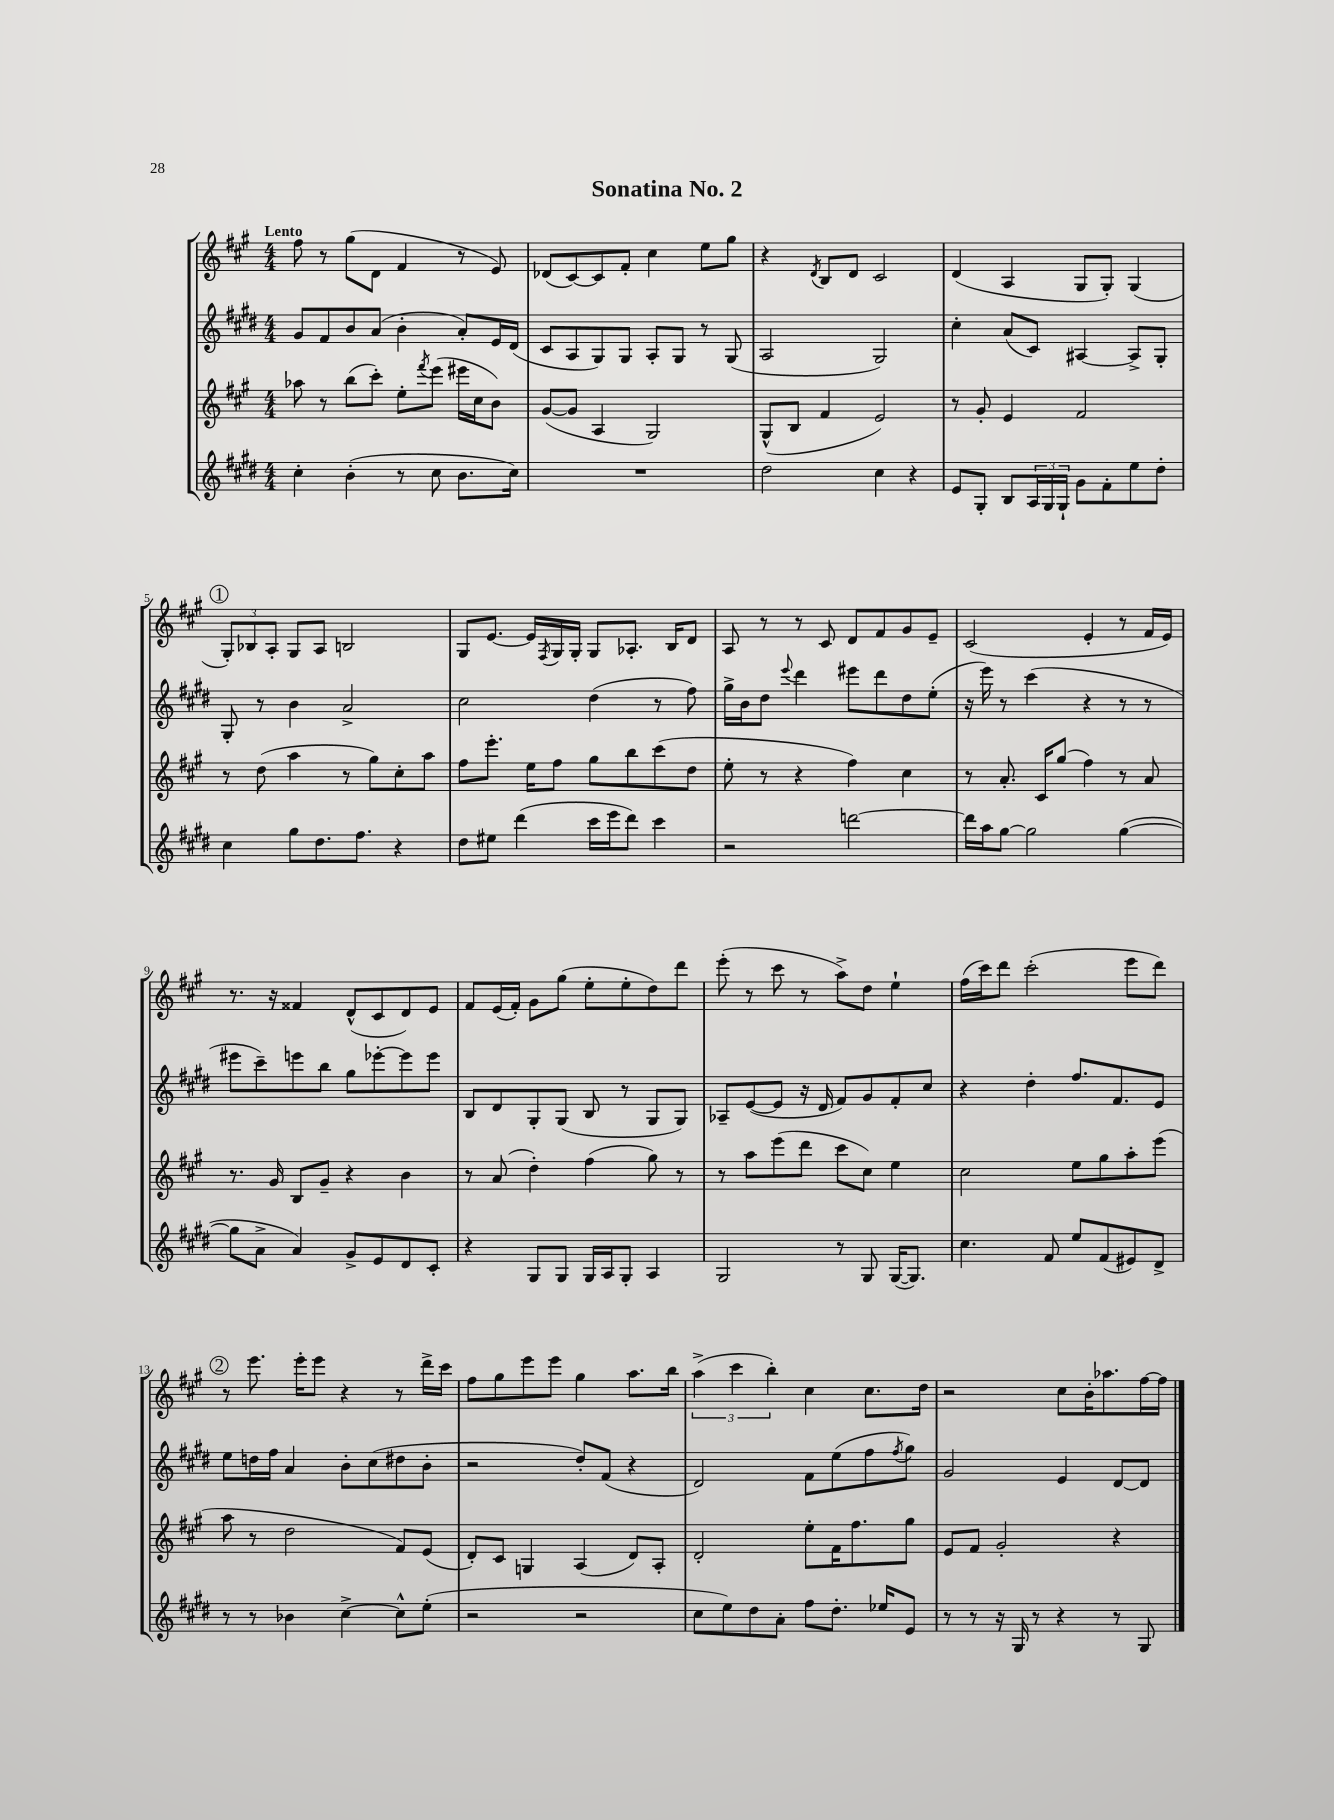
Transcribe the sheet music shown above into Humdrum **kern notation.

**kern	**kern	**kern	**kern
*staff4	*staff3	*staff2	*staff1
*clefG2	*clefG2	*clefG2	*clefG2
*k[f#c#g#d#]	*k[f#c#g#]	*k[f#c#g#d#]	*k[f#c#g#]
*M4/4	*M4/4	*M4/4	*M4/4
4cc#'	8aa-	8g#	8ff#
.	8r	8f#	8r
(4b'	(8bb	8b	(8gg#
.	8ccc#')	(8a	8d
8r	8ee'	4b'	4f#
.	8qfff#	.	.
8cc#	(8eee	.	.
8.b	16eee#	8a')	8r
.	16cc#	.	.
.	8b)	16e	8e)
16cc#)	.	(16d#	.
=	=	=	=
1r	([8g#	8c#	(8d-
.	8g#]	8A	[8c#)
.	4A	8G#)	8c#]
.	.	8G#	8f#'
.	2G#)	8A'	4cc#
.	.	8G#	.
.	.	8r	8ee
.	.	(8G#	8gg#
=	=	=	=
2dd#	(8G#^^	2A	4r
.	8B	.	.
.	.	.	8qd
.	4f#	.	8B
.	.	.	8d
4cc#	2e)	2G#)	2c#
4r	.	.	.
=	=	=	=
8e	8r	4cc#'	(4d
8G#'	8g#'	.	.
8B	4e	(8a	4A
24A	.	8c#)	.
24G#	.	.	.
24G#`	.	.	.
8g#	2f#	[4A#	8G#
8f#'	.	.	8G#')
8ee	.	8A#^]	(4G#
8dd#'	.	8G#'	.
=	=	=	=
4cc#	8r	8G#'	12G#')
.	.	.	12B-
.	(8dd	8r	.
.	.	.	12A'
8gg#	4aa	4b	8G#
8.dd#	.	.	8A
.	8r	2a^	2B
8.ff#	.	.	.
.	8gg#)	.	.
4r	8cc#'	.	.
.	8aa	.	.
=	=	=	=
8dd#	8ff#	2cc#	8G#
8ee#	8.eee'	.	[8.e
(4ddd#	.	.	.
.	16ee	.	16e]
.	.	.	8qF#
.	8ff#	.	16G#
.	.	.	16G#'
16ccc#	8gg#	(4dd#	8G#
16eee	.	.	.
8ddd#)	8bb	.	8.A-'
4ccc#	(8ccc#	8r	.
.	.	.	16B
.	8dd	8ff#)	8d
=	=	=	=
2r	8ee'	16gg#^	8A
.	.	16b	.
.	8r	8dd#	8r
.	.	8qqeee	.
.	4r	4ddd#	8r
.	.	.	8c#
[2ddd	4ff#)	8eee#	8d
.	.	8ddd#	8f#
.	4cc#	8dd#	8g#
.	.	(8ee'	8e~
=	=	=	=
16ddd]	8r	16r	(2c#
16aa	.	16eee)	.
[8gg#	8.a'	8r	.
2gg#]	.	(4ccc#	.
.	16c#	.	.
.	(8gg#	.	.
.	4ff#)	4r	4e'
([4gg#	8r	8r	8r
.	8a	8r	16f#
.	.	.	16e)
=	=	=	=
8gg#]	8.r	8eee#	8.r
8a^	.	8ccc#~)	.
.	16g#	.	16r
4a)	8B	8eee	4f##
.	8g#~	8bb	.
8g#^	4r	8gg#	(8d^^
8e	.	[8eee-'	8c#
8d#	4b	8eee-]	8d)
8c#'	.	8eee-	8e
=	=	=	=
4r	8r	8B	8f#
.	(8a	8d#	(16e
.	.	.	16f#')
8G#	4dd')	8G#'	8g#
8G#	.	(8G#	(8gg#
16G#	(4ff#	8B	8ee'
16A	.	.	.
8G#'	.	8r	8ee'
4A	8gg#)	8G#	8dd)
.	8r	8G#)	8ddd
=	=	=	=
2G#	8r	8A-~	(8eee'
.	8aa	([8e	8r
.	(8eee	8e]	8ccc#
.	8ddd	16r	8r
.	.	16d#	.
8r	8ccc#	8f#)	8aa^)
8G#	8cc#)	8g#	8dd
([16G#	4ee	8f#'	4ee`
8.G#])	.	.	.
.	.	8cc#	.
=	=	=	=
4.cc#	2cc#	4r	(16ff#
.	.	.	16ccc#)
.	.	.	8ddd
.	.	4dd#'	(2ccc#'
8f#	.	.	.
8ee	8ee	8.ff#	.
(8f#	8gg#	.	.
.	.	8.f#	.
8e#)	8aa'	.	8eee
8d#^	(8eee	8e	8ddd)
=	=	=	=
8r	8aa	8ee	8r
8r	8r	16dd	8.eee
.	.	16ff#	.
4b-	2dd	4a	.
.	.	.	16eee'
.	.	.	8eee
[4cc#^	.	8b'	4r
.	.	(8cc#	.
8cc#^^]	8f#)	8dd#	8r
(8ee'	(8e	8b'	16ddd^
.	.	.	16ccc#
=	=	=	=
2r	8d')	2r	8ff#
.	8c#	.	8gg#
.	4G	.	8eee
.	.	.	8eee
2r	(4A	8dd#')	4gg#
.	.	(8f#	.
.	8d)	4r	8.aa
.	8A'	.	.
.	.	.	16bb
=	=	=	=
8cc#	2d'	2d#)	(6aa^
8ee)	.	.	.
.	.	.	6ccc#
8dd#	.	.	.
.	.	.	6bb')
8a'	.	.	.
8ff#	8ee'	8f#	4cc#
8.dd#'	16f#	(8ee	.
.	8.ff#	.	.
.	.	8ff#	8.cc#
16ee-	.	.	.
.	.	8qff#	.
8e	8gg#	8gg#)	.
.	.	.	16dd
=	=	=	=
8r	8e	2g#	2r
8r	8f#	.	.
16r	2g#'	.	.
16G#	.	.	.
8r	.	.	.
4r	.	4e	8cc#
.	.	.	16b'
.	.	.	8.aa-
8r	4r	[8d#	.
8G#	.	8d#]	[16ff#
.	.	.	16ff#]
==	==	==	==
*-	*-	*-	*-
